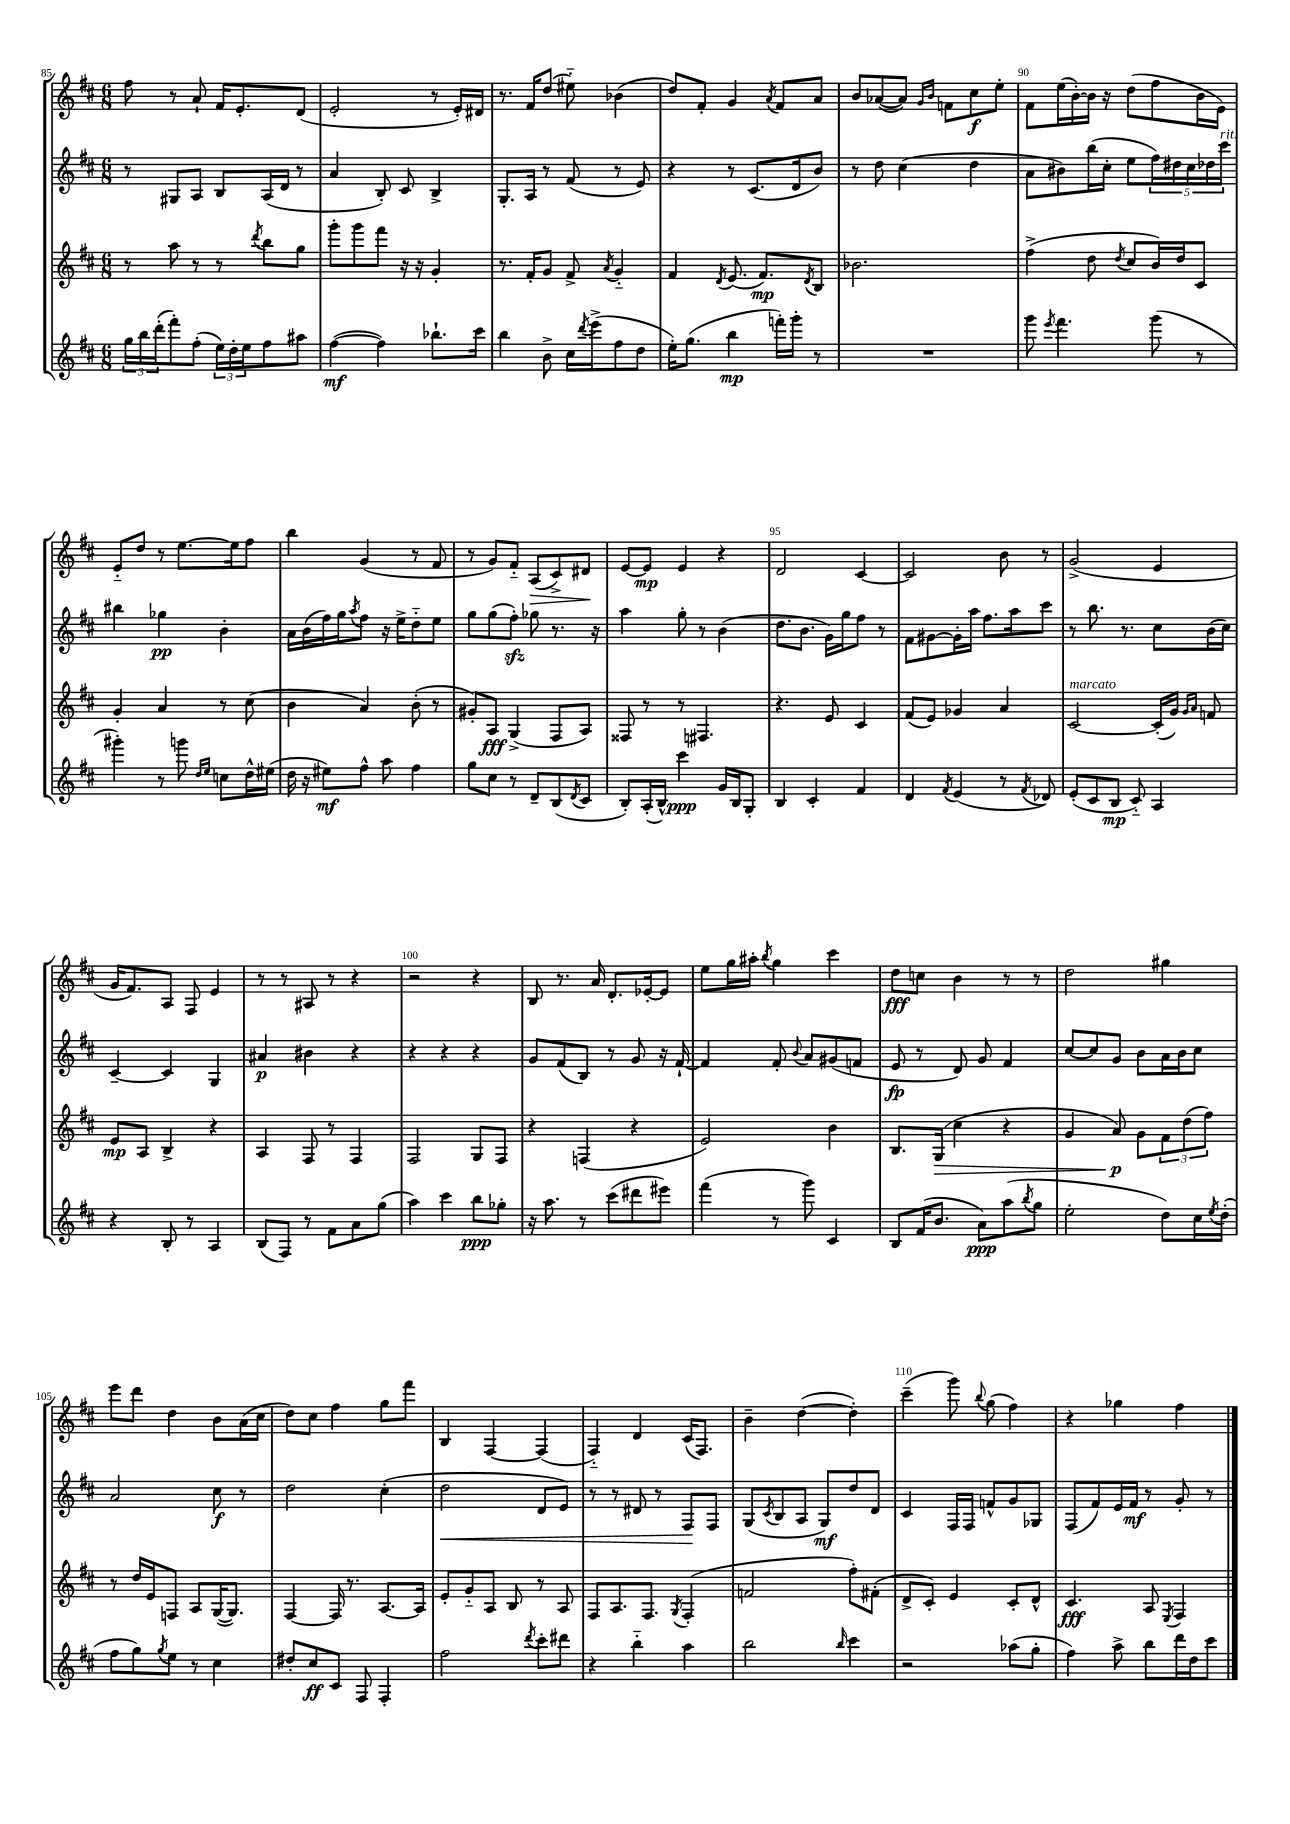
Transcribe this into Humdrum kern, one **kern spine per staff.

**kern	**dynam	**kern	**dynam	**kern	**dynam	**kern	**dynam
*part4	*part4	*part3	*part3	*part2	*part2	*part1	*part1
*staff4	*staff4	*staff3	*staff3	*staff2	*staff2	*staff1	*staff1
*clefG2	*	*clefG2	*	*clefG2	*	*clefG2	*
*k[f#c#]	*	*k[f#c#]	*	*k[f#c#]	*	*k[f#c#]	*
*M6/8	*	*M6/8	*	*M6/8	*	*M6/8	*
=85	=85	=85	=85	=85	=85	=85	=85
24gg\LL	.	8r	.	8r	.	8ff#\	.
24bb\	.	.	.	.	.	.	.
(24ddd'\J	.	.	.	.	.	.	.
8fff#'\)	.	8aa\	.	8G#X/L	.	8r	.
(8ff#'\J	.	8r	.	8A/J	.	8a`/	.
24ee\LL)	.	8r	.	8B/L	.	16f#/KL	.
24dd'\	.	.	.	.	.	.	.
.	.	.	.	.	.	8.e'/	.
24ee\J	.	.	.	.	.	.	.
.	.	8qddd/	.	.	.	.	.
8ff#\	.	8bb\L	.	(16A/L	.	.	.
.	.	.	.	16d/JJ	.	.	.
8aa#X\J	.	8gg\J	.	8r	.	(8d/J	.
=86	=86	=86	=86	=86	=86	=86	=86
([4ff#\	mf	8ggg'\L	.	4a/	.	2e'/	.
.	.	8ggg\	.	.	.	.	.
4ff#\])	.	8fff#\J	.	8B'/)	.	.	.
.	.	16r	.	8c#/	.	.	.
.	.	16r	.	.	.	.	.
8.bb-X`\L	.	4g'/	.	4B^/	.	8r	.
.	.	.	.	.	.	16e'/LL)	.
16ccc#\Jk	.	.	.	.	.	16d#X/JJ	.
=87	=87	=87	=87	=87	=87	=87	=87
4bb\	.	8.r	.	8.G'/L	.	8.r	.
.	.	16f#'/KL	.	16A/Jk	.	16f#/KL	.
8b^\	.	8g/J	.	8r	.	(8dd/J	.
16cc#\LL	.	8f#^/	.	(8f#/	.	8ee#X\)	.
8qddd/	.	.	.	.	.	.	.
(16eee^\J	.	.	.	.	.	.	.
.	.	8qa/	.	.	.	.	.
8ff#\	.	4g/	.	8r	.	(4b-X\	.
8dd\J	.	.	.	8e/)	.	.	.
=88	=88	=88	=88	=88	=88	=88	=88
16ee'\KL)	.	4f#/	.	4r	.	8dd/L)	.
(8.gg\J	.	.	.	.	.	.	.
.	.	.	.	.	.	8f#'/J	.
.	.	8qd/	.	.	.	.	.
4bb\	mp	(8.e/	.	8r	.	4g/	.
.	.	.	.	(8.c#/L	.	.	.
.	.	8.f#/L)	mp	.	.	.	.
.	.	.	.	.	.	8qa/	.
16fffn'\LL)	.	.	.	.	.	8f#/L	.
16ggg'\JJ	.	.	.	16d/k	.	.	.
.	.	8qd/	.	.	.	.	.
8r	.	8B/J	.	8b/J)	.	8a/J	.
=89	=89	=89	=89	=89	=89	=89	=89
2.r	.	2.b-X\	.	8r	.	8b/L	.
.	.	.	.	8dd\	.	([8a-X/	.
.	.	.	.	(4cc#\	.	8a-/J])	.
.	.	.	.	.	.	16qqg/LL	.
.	.	.	.	.	.	16qqb/JJ	.
.	.	.	.	.	.	8fn\L	.
.	.	.	.	4dd\	.	8cc#\	f
.	.	.	.	.	.	8ee'\J	.
=90	=90	=90	=90	=90	=90	=90	=90
8ggg\	.	(4ff#^\	.	8a\L	.	8f#\L	.
8qeee/	.	.	.	.	.	.	.
4.fff#\	.	.	.	8b#X\)	.	(16ee\L	.
.	.	.	.	.	.	[16b'\)	.
.	.	8dd\	.	(16bb\L	.	16b\JJ]	.
.	.	.	.	16cc#'\JJ	.	16r	.
.	.	8qdd/	.	.	.	.	.
.	.	8cc#/L	.	8ee\L	.	(8dd\L	.
(8ggg\	.	16b/L)	.	20ff#\L)	.	8ff#\	.
.	.	.	.	20dd#X\	.	.	.
.	.	16dd/J	.	.	.	.	.
.	.	.	.	20cc#\	.	.	.
8r	.	8c#/J	.	.	.	16b\L	.
.	.	.	.	20dd-X\	.	.	.
.	.	.	.	.	.	16e\JJ)	.
!	!	!	!	!LO:TX:a:i:t=rit.	!	!	!
.	.	.	.	20ccc#\JJ	.	.	.
!!LO:LB:g=z
=91	=91	=91	=91	=91	=91	=91	=91
4ggg#X'\)	.	4g'/	.	4bb#X\	.	8e/L	.
.	.	.	.	.	.	8dd/J	.
8r	.	4a/	.	4gg-X\	pp	8r	.
8gggn\	.	.	.	.	.	[8.ee\L	.
16qqdd/LL	.	.	.	.	.	.	.
16qqee/JJ	.	.	.	.	.	.	.
8ccn\L	.	8r	.	4b'\	.	.	.
.	.	.	.	.	.	16ee\k]	.
16dd^^\L	.	(8cc#\	.	.	.	8ff#\J	.
(16ee#X\JJ	.	.	.	.	.	.	.
=92	=92	=92	=92	=92	=92	=92	=92
16dd\	.	4b\	.	16a\LL	.	4bb\	.
16r	.	.	.	(16b\	.	.	.
8ee#X\L)	mf	.	.	16ff#\)	.	.	.
.	.	.	.	16gg\J	.	.	.
.	.	.	.	8qaa/	.	.	.
8ff#^^\J	.	4a/)	.	8ff#\J	.	(4g/	.
8aa\	.	.	.	16r	.	.	.
.	.	.	.	16ee^\KL	.	.	.
4ff#\	.	(8b'\	.	8dd\	.	8r	.
.	.	8r	.	8ee\J	.	8f#/	.
=93	=93	=93	=93	=93	=93	=93	=93
8gg\L	.	8g#X'/L)	.	8gg\L	.	8r	.
8cc#\J	.	8A/J	fff	(8gg\	.	8g/L)	.
8r	.	(4G^/	.	8ff#zz'\J)	.	8f#/J	.
!	!	!	!	!	!	!	!LO:HP:b
8d~/L	.	.	.	8gg-X\	.	(8A/L	>
(8B/	.	8F#/L	.	8.r	.	8c#^/)	.
8qd/	.	.	.	.	.	.	.
8c#/J	.	8A/J)	.	.	.	8d#X/J	.
.	.	.	.	16r	.	.	.
.	.	.	.	.	.	.	]
=94	=94	=94	=94	=94	=94	=94	=94
8B'/L)	.	8F##X/	.	4aa\	.	[8e/L	.
(16A'/L	.	8r	.	.	.	8e/J]	mp
16B^^/JJ)	.	.	.	.	.	.	.
4ccc#\	ppp	8r	.	8gg'\	.	4e/	.
.	.	4.F#X/	.	8r	.	.	.
16g/LL	.	.	.	(4b\	.	4r	.
16B/J	.	.	.	.	.	.	.
8G'/J	.	.	.	.	.	.	.
=95	=95	=95	=95	=95	=95	=95	=95
4B/	.	4.r	.	8.dd\L	.	2d/	.
.	.	.	.	8.b\J	.	.	.
4c#'/	.	.	.	.	.	.	.
.	.	8e/	.	16g\LL)	.	.	.
.	.	.	.	16gg\J	.	.	.
4f#/	.	4c#/	.	8ff#\J	.	[4c#/	.
.	.	.	.	8r	.	.	.
=96	=96	=96	=96	=96	=96	=96	=96
4d/	.	(8f#/L	.	8f#\L	.	2c#/]	.
.	.	8e/J)	.	[8g#X\	.	.	.
8qf#/	.	.	.	.	.	.	.
(4e/	.	4g-X/	.	16g#'\L]	.	.	.
.	.	.	.	16aa\JJ	.	.	.
.	.	.	.	8.ff#\L	.	.	.
8r	.	4a/	.	.	.	8b\	.
.	.	.	.	16aa\k	.	.	.
8qf#/	.	.	.	.	.	.	.
8d-X/)	.	.	.	8ccc#\J	.	8r	.
=97	=97	=97	=97	=97	=97	=97	=97
!	!	!LO:TX:a:i:t=marcato	!	!	!	!	!
(8e'/L	.	[2c#/	.	8r	.	(2g^/	.
8c#/	.	.	.	8.bb\	.	.	.
8B/J	mp	.	.	.	.	.	.
.	.	.	.	8.r	.	.	.
8c#/)	.	.	.	.	.	.	.
4A/	.	(16c#'/LL]	.	8cc#\L	.	4e/	.
.	.	16g/JJ)	.	.	.	.	.
.	.	16qqg/LL	.	.	.	.	.
.	.	16qqa/JJ	.	.	.	.	.
.	.	8fn/	.	(16b\L	.	.	.
.	.	.	.	16cc#\JJ)	.	.	.
!!LO:LB:g=z
=98	=98	=98	=98	=98	=98	=98	=98
4r	.	8e/L	mp	[4c#~/	.	16g/KL	.
.	.	.	.	.	.	8.f#/)	.
.	.	8A/J	.	.	.	.	.
8B'/	.	4B^/	.	4c#/]	.	8A/J	.
8r	.	.	.	.	.	8F#/	.
4A/	.	4r	.	4G/	.	4e/	.
=99	=99	=99	=99	=99	=99	=99	=99
(8B/L	.	4A/	.	4a#X/	p	8r	.
8F#/J)	.	.	.	.	.	8r	.
8r	.	8F#/	.	4b#X\	.	8A#X/	.
8f#\L	.	8r	.	.	.	8r	.
8a\	.	4F#/	.	4r	.	4r	.
(8gg\J	.	.	.	.	.	.	.
=100	=100	=100	=100	=100	=100	=100	=100
4aa\)	.	2F#/	.	4r	.	2r	.
4ccc#\	.	.	.	4r	.	.	.
8bb\L	ppp	8G/L	.	4r	.	4r	.
8gg-X'\J	.	8F#/J	.	.	.	.	.
=101	=101	=101	=101	=101	=101	=101	=101
16r	.	4r	.	8g/L	.	8B/	.
8.aa\	.	.	.	.	.	.	.
.	.	.	.	(8f#/	.	8.r	.
8r	.	(4Fn/	.	8B/J)	.	.	.
.	.	.	.	.	.	16a/	.
(8ccc#\L	.	.	.	8r	.	8.d'/L	.
8ddd#X\	.	4r	.	8g/	.	.	.
.	.	.	.	.	.	[16e-X'/k	.
8eee#X\J)	.	.	.	16r	.	8e-/J]	.
.	.	.	.	[16f#`/	.	.	.
=102	=102	=102	=102	=102	=102	=102	=102
(4fff#\	.	2e/)	.	4f#/]	.	8ee\L	.
.	.	.	.	.	.	16gg\L	.
.	.	.	.	.	.	16aa#X'\JJ	.
.	.	.	.	.	.	8qbb/	.
8r	.	.	.	8f#'/	.	4gg\	.
.	.	.	.	8qqb/	.	.	.
8ggg\)	.	.	.	8a/L	.	.	.
4c#/	.	4b\	.	(8g#X/	.	4ccc#\	.
.	.	.	.	8fn/J	.	.	.
=103	=103	=103	=103	=103	=103	=103	=103
8B/L	.	8.B/L	.	8e/	fp	8dd\L	fff
(16f#/K	.	.	.	8r	.	8ccn\J	.
!	!	!	!LO:HP:b	!	!	!	!
8.b/J	.	(16G/Jk	>	.	.	.	.
.	.	4cc#\	.	8d/)	.	4b\	.
8a\L)	ppp	.	.	8g/	.	.	.
(8aa\	.	4r	.	4f#/	.	8r	.
8qbb/	.	.	.	.	.	.	.
8gg\J	.	.	.	.	.	8r	.
=104	=104	=104	=104	=104	=104	=104	=104
2ee'\	.	4g/	.	[8cc#/L	.	2dd\	.
.	.	.	.	8cc#/]	.	.	.
.	.	8a/)	p	8g/J	.	.	.
.	.	8g\L	]	8b\L	.	.	.
8dd\L)	.	12f#\	.	16a\L	.	4gg#X\	.
.	.	.	.	16b\J	.	.	.
.	.	(12dd\	.	.	.	.	.
16cc#\L	.	.	.	8cc#\J	.	.	.
.	.	12ff#\J)	.	.	.	.	.
8qee/	.	.	.	.	.	.	.
(16dd'\JJ	.	.	.	.	.	.	.
!!LO:LB:g=z
=105	=105	=105	=105	=105	=105	=105	=105
8ff#\L	.	8r	.	2a/	.	8eee\L	.
8gg\)	.	16dd/LL	.	.	.	8ddd\J	.
.	.	16e/J	.	.	.	.	.
8qgg/	.	.	.	.	.	.	.
8ee\J	.	8Fn/J	.	.	.	4dd\	.
8r	.	8A/L	.	.	.	.	.
4cc#\	.	([16G/K	.	8cc#\	f	8b\L	.
.	.	8.G/J])	.	.	.	.	.
.	.	.	.	8r	.	(16a\L	.
.	.	.	.	.	.	16cc#\JJ	.
=106	=106	=106	=106	=106	=106	=106	=106
8dd#X'/L	.	[4F#/	.	2dd\	.	8dd\L)	.
8cc#/	ff	.	.	.	.	8cc#\J	.
8c#/J	.	16F#/]	.	.	.	4ff#\	.
.	.	8.r	.	.	.	.	.
8F#/	.	.	.	.	.	.	.
4F#'/	.	[8.A/L	.	(4cc#'\	.	8gg\L	.
.	.	.	.	.	.	8fff#\J	.
.	.	16A/Jk]	.	.	.	.	.
=107	=107	=107	=107	=107	=107	=107	=107
!	!	!	!	!	!LO:HP:b	!	!
2ff#\	.	8e'/L	.	2dd\	<	4B/	.
.	.	8g/	.	.	.	.	.
.	.	8A/J	.	.	.	[4F#/	.
.	.	8B/	.	.	.	.	.
8qddd/	.	.	.	.	.	.	.
8ccc#'\L	.	8r	.	8d/L	.	(4F#/]	.
8ddd#X\J	.	8A/	.	8e/J)	.	.	.
=108	=108	=108	=108	=108	=108	=108	=108
4r	.	8F#/L	.	8r	.	4F#/)	.
.	.	8.A/	.	8r	.	.	.
4bb\	.	.	.	8d#X/	.	4d/	.
.	.	8.F#/J	.	.	.	.	.
.	.	.	.	8r	.	.	.
.	.	8qG/	.	.	.	.	.
4aa\	.	(4F#'/	.	8F#/L	.	(16c#/KL	.
.	.	.	.	.	.	8.F#/J)	.
.	.	.	.	8F#/J	[	.	.
=109	=109	=109	=109	=109	=109	=109	=109
2bb\	.	2fn/	.	(8G/L	.	4b~\	.
.	.	.	.	8qc#/	.	.	.
.	.	.	.	8B/	.	.	.
.	.	.	.	8A/J	.	([4dd\	.
.	.	.	.	8G/L)	mf	.	.
16qqbb/	.	.	.	.	.	.	.
4ccc#\	.	8ff#'\L)	.	8dd/	.	4dd'\])	.
.	.	(8f#X'\J	.	8d/J	.	.	.
=110	=110	=110	=110	=110	=110	=110	=110
2r	.	8d^/L	.	4c#/	.	(4ccc#~\	.
.	.	8c#'/J)	.	.	.	.	.
.	.	4e/	.	16F#/LL	.	8ggg\)	.
.	.	.	.	16F#/JJ	.	.	.
.	.	.	.	.	.	8qqbb/	.
.	.	.	.	8fn^^/L	.	(8gg\	.
(8aa-X\L	.	8c#'/L	.	8g/	.	4ff#\)	.
8gg'\J	.	8d^^/J	.	8G-X/J	.	.	.
=111	=111	=111	=111	=111	=111	=111	=111
4ff#\)	.	4.c#/	fff	(8F#/L	.	4r	.
.	.	.	.	8f#/)	.	.	.
8aa^\	.	.	.	16e/L	.	4gg-X\	.
.	.	.	.	16f#/JJ	mf	.	.
8bb\L	.	8A/	.	8r	.	.	.
.	.	8qE/	.	.	.	.	.
16ddd\L	.	4F#/	.	8g'/	.	4ff#\	.
16dd\J	.	.	.	.	.	.	.
8ccc#\J	.	.	.	8r	.	.	.
==	==	==	==	==	==	==	==
*-	*-	*-	*-	*-	*-	*-	*-
